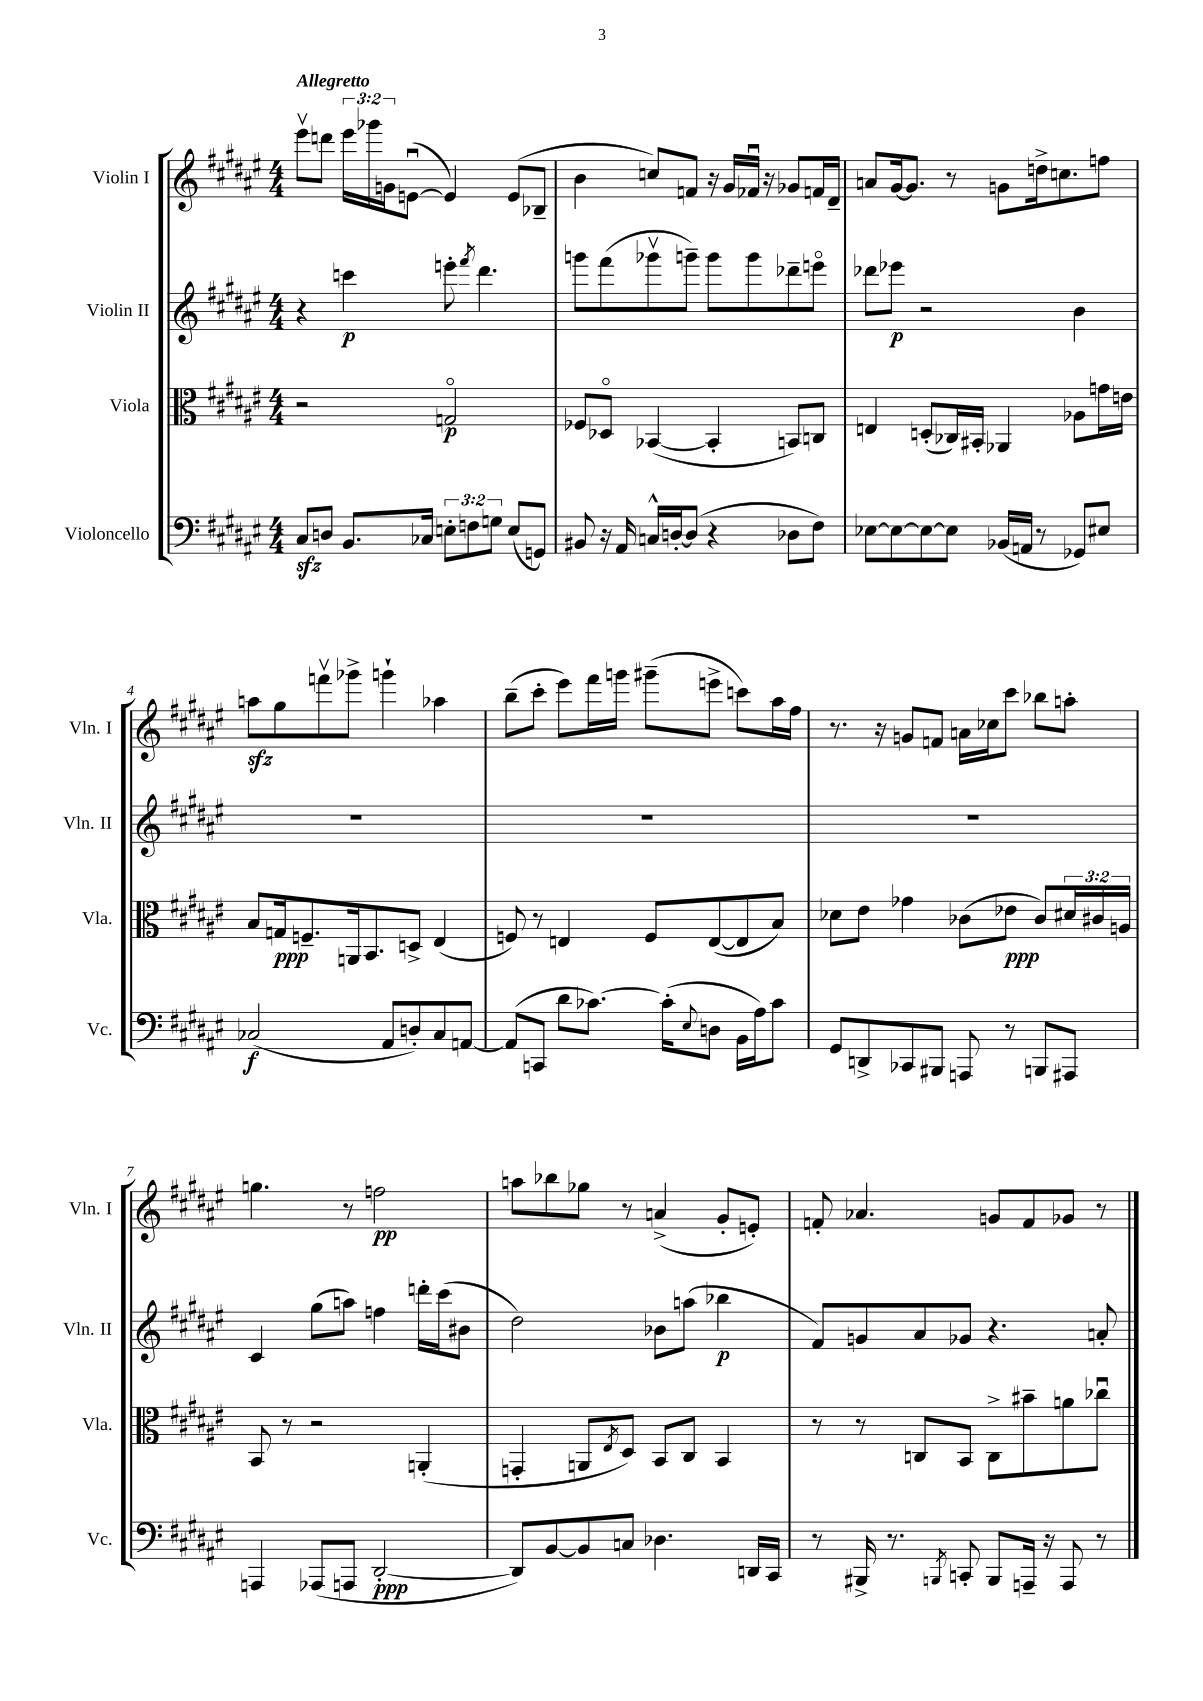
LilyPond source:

<<
\new StaffGroup <<
\new Staff = "s0" \with { instrumentName = "Violin I" shortInstrumentName = "Vln. I" } {
    \clef treble \key fis \major \numericTimeSignature \time 4/4 \override Staff.TupletNumber.text = #tuplet-number::calc-fraction-text \tempo "Allegretto"
    eis'''8\upbow d'''8 \tuplet 3/2 { eis'''16 ges'''16 g'16 } e'8~\downbow( e'4) e'8( bes8-- |
    b'4 c''8) f'8 r16 gis'16 fes'16\downbow r16 ges'8 f'16 dis'16-- |
    a'8 gis'16~ gis'8. r8 g'8 d''16-> c''8. f''8 |
    a''8\sfz gis''8 f'''8\upbow ges'''8-> g'''4-! aes''4 |
    b''8--( cis'''8-. eis'''8) fis'''16 g'''16 gis'''8--( e'''8-> c'''8) ais''16 fis''16 |
    r8. r16 g'8 f'8 a'16 ces''16 cis'''8 bes''8 a''8-. |
    g''4. r8 f''2\pp |
    a''8 bes''8 ges''8 r8 a'4->( gis'8-. e'8-.) |
    f'8-. aes'4. g'8 f'8 ges'8 r8 \bar "|." |
}
\new Staff = "s1" \with { instrumentName = "Violin II" shortInstrumentName = "Vln. II" } {
    \clef treble \key fis \major \numericTimeSignature \time 4/4
    r4 c'''4\p e'''8-. \acciaccatura { fis'''8 } dis'''4. |
    g'''8 fis'''8( ges'''8\upbow g'''8--) g'''8 g'''8 des'''8-- e'''8\flageolet |
    des'''8 ees'''8\p r2 b'4 |
    R1 |
    R1 |
    R1 |
    cis'4 gis''8( a''8) f''4 d'''16-. cis'''16( bis'8 |
    dis''2) bes'8 a''8( bes''4\p |
    fis'8) g'8 ais'8 ges'8 r4. a'8-. \bar "|." |
}
\new Staff = "s2" \with { instrumentName = "Viola" shortInstrumentName = "Vla." } {
    \clef alto \key fis \major \numericTimeSignature \time 4/4 \override Staff.TupletNumber.text = #tuplet-number::calc-fraction-text
    r2 g2\flageolet\p |
    fes8 des8\flageolet bes,4~( bes,4-. b,8) c8 |
    e4 d8-.( ces16) bis,16-. aes,4 aes8 g'16 e'16 |
    b8 g16\ppp f8.-- a,16 b,8. d8-> eis4( |
    f8) r8 e4 f8 e8~( e8 b8) |
    des'8 eis'8 ges'4 ces'8( ees'8\ppp ces'8) \tuplet 3/2 { dis'16 cis'16 a16 } |
    b,8 r8 r2 a,4-.( |
    g,4-. a,8 \acciaccatura { eis8 } dis8) b,8 cis8 b,4 |
    r8 r8 c8 b,8 c8-> bis'8-- a'8 ces''8\downbow \bar "|." |
}
\new Staff = "s3" \with { instrumentName = "Violoncello" shortInstrumentName = "Vc." } {
    \clef bass \key fis \major \numericTimeSignature \time 4/4 \override Staff.TupletNumber.text = #tuplet-number::calc-fraction-text
    cis8\sfz d8 b,8. ces16 \tuplet 3/2 { e8-. f8 g8 } e8( g,8) |
    bis,8 r16 ais,16 c16-^ d16~-. d8( r4 des8 fis8) |
    ees8~ ees8~ ees8~ ees8 bes,16( a,16 r8 ges,8) eis8 |
    ces2\f( ais,8 d8-.) ces8 a,8~ |
    a,8( c,8 dis'8 ces'8.~) ces'16-.( \appoggiatura { eis8 } d8 b,16 ais16) ces'8 |
    gis,8 d,8-> ces,8 bis,,8 a,,8 r8 b,,8 ais,,8 |
    a,,4 aes,,8( a,,8 dis,2~-.\ppp |
    dis,8) b,8~ b,8 c8 des4. d,16 cis,16 |
    r8 bis,,16-> r8. \acciaccatura { b,,8 } c,8-. b,,8 a,,16-- r16 a,,8 r8 \bar "|." |
}
>>
>>
